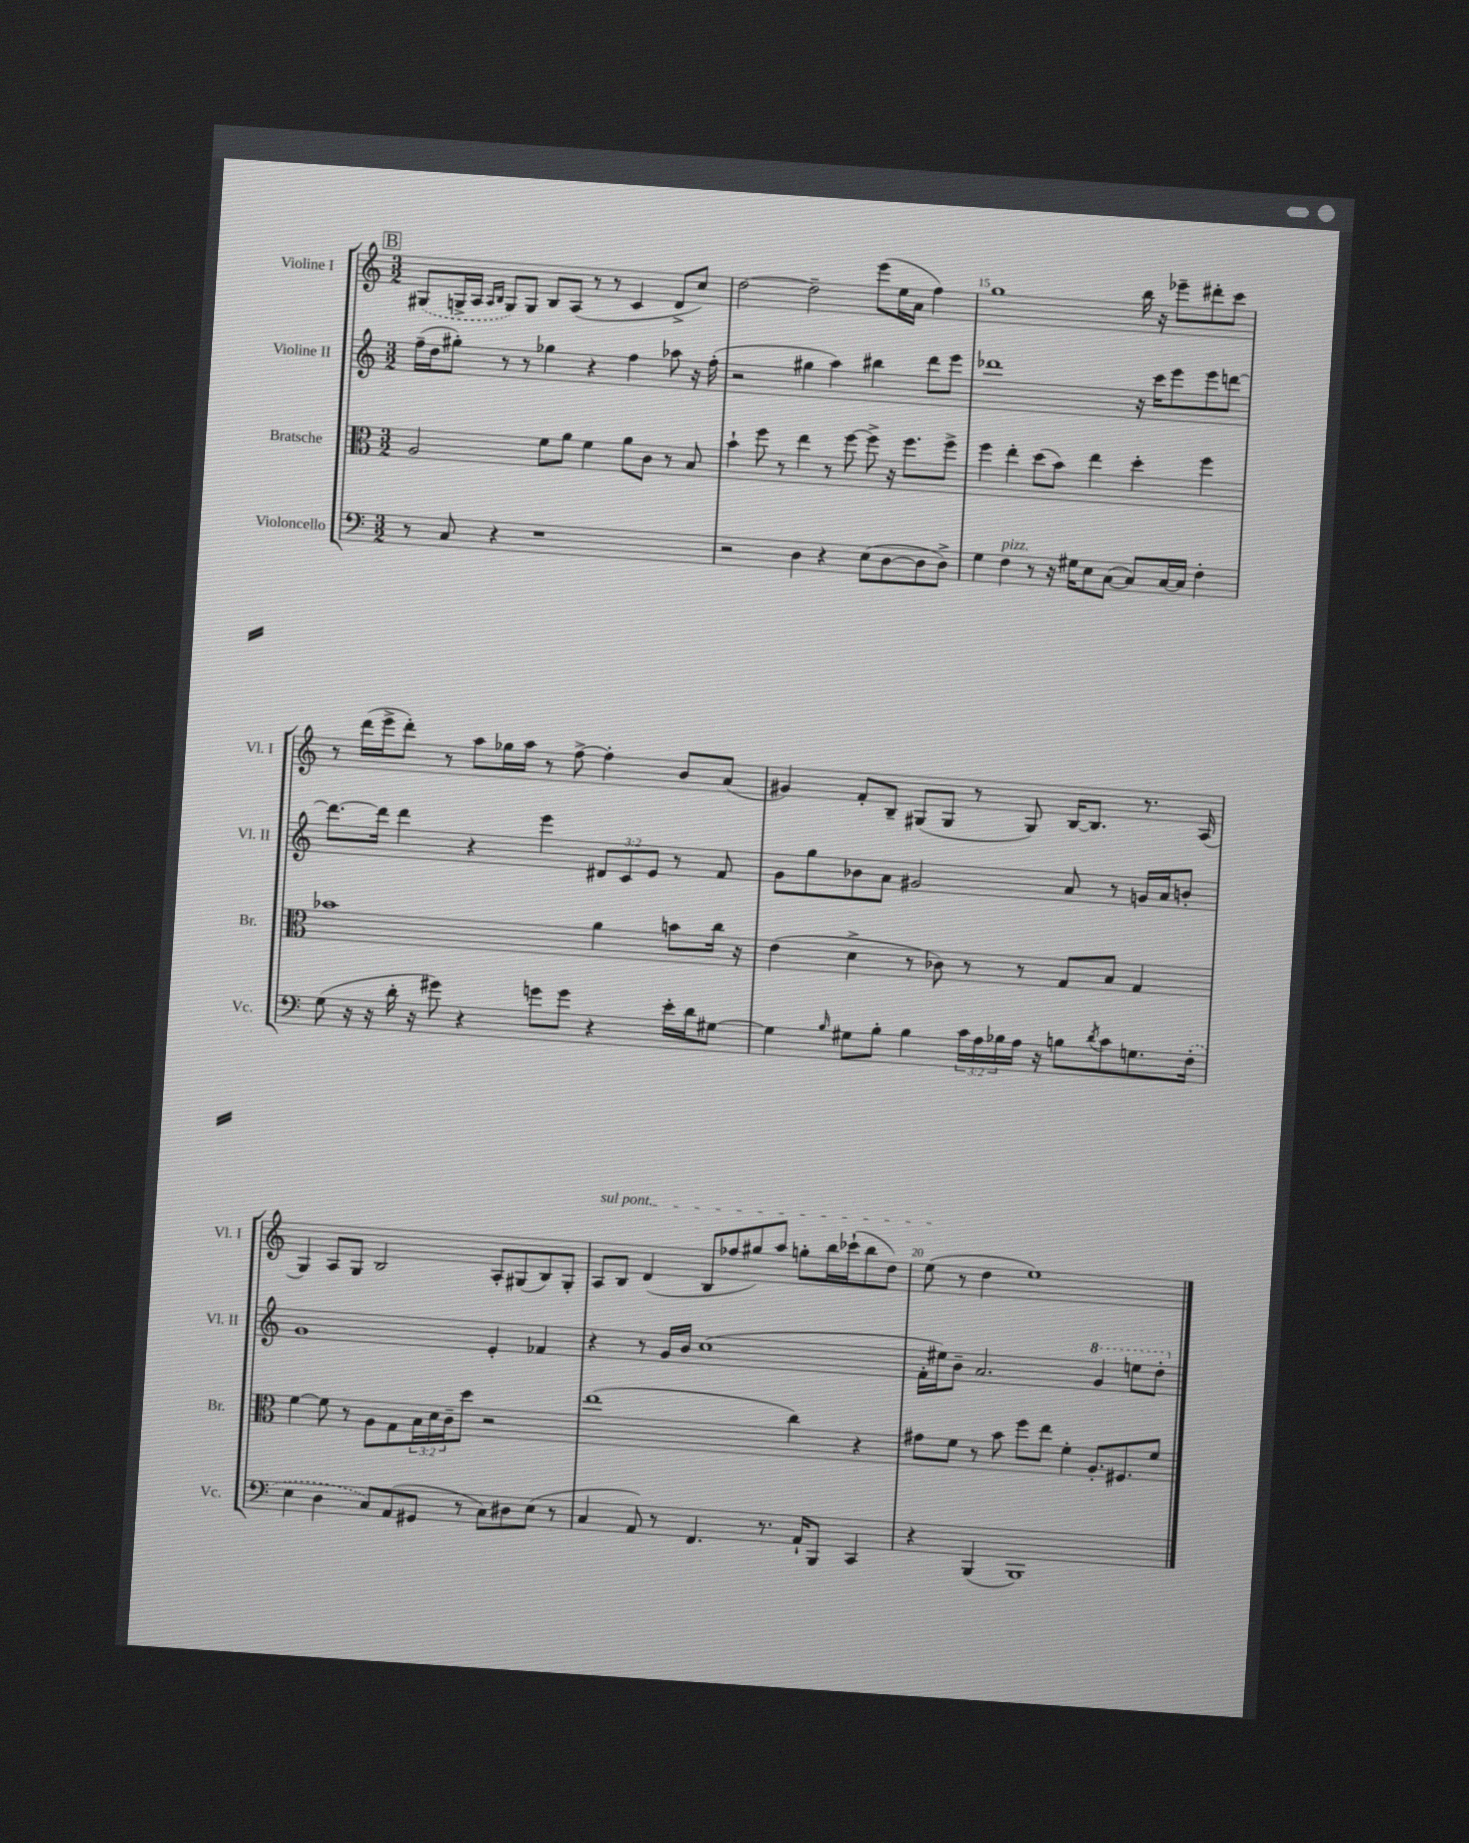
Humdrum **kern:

**kern	**kern	**kern	**kern
*staff4	*staff3	*staff2	*staff1
*clefF4	*clefC3	*clefG2	*clefG2
*k[]	*k[]	*k[]	*k[]
*M3/2	*M3/2	*M3/2	*M3/2
8r	2A	(16ff~	(8G#
.	.	16dd	.
8C	.	8gg#')	16G^
.	.	.	16A
.	.	.	16qqA
.	.	.	16qqB
4r	.	8r	8G)
.	.	8r	8G
1r	8f	4gg-	8B
.	8a	.	(8A
.	4f	4r	8r
.	.	.	8r
.	8a	4ff	4c
.	8c	.	.
.	8r	8aa-	8d^
.	8B	16r	8cc)
.	.	(16ff'	.
=	=	=	=
2r	4b`	2r	[2dd
.	8ff	.	.
.	8r	.	.
4D	4ee	4gg#	2dd~]
4r	8r	4aa)	.
.	[8ff	.	.
(8E	8ff^]	4bb#	(8eee
[8D	16r	.	16ee
.	8.ff	.	16a
8D]	.	8ddd	4ff)
8D^)	8ff^	8eee	.
=	=	=	=
4G	4ff	1ddd-	1gg
4F	4ee'	.	.
8r	(8dd	.	.
16r	8b)	.	.
16G#	.	.	.
8E	4ee	.	.
([8C	.	.	.
8C])	4dd'	16r	16bb
.	.	16ccc	16r
[16C	.	8eee	8eee-~
16C]	.	.	.
4F'	4ff	8eee	8ddd#'
.	.	[8ddd	8ccc
=	=	=	=
(8G	1b-	8.ddd_	8r
16r	.	.	(16ddd
16r	.	16ddd]	16eee^
16d'	.	4ddd	8ddd')
16r	.	.	.
8g#)	.	.	8r
4r	.	4r	8aa
.	.	.	16gg-
.	.	.	16aa
8g	.	4eee	8r
8g	.	.	[8ff^
4r	4a	12d#	4ff']
.	.	12c	.
.	.	12e	.
16e'	8b	8r	8b
16d	.	.	.
[8G#	16cc	8f	(8a
.	16r	.	.
=	=	=	=
4G#]	(4e	8g	4g#)
.	.	8gg	.
16qqB	.	.	.
8G#	4d^	8b-	8f'
8B'	.	8a	8B~
4B	8r	2g#	(8G#
.	8c-)	.	8G#
24c	8r	.	8r
24A	.	.	.
24B-	.	.	.
16A	8r	.	8G#)
16r	.	.	.
8B	8G	8a	[16B
.	.	.	8.B]
8qd	.	.	.
8c	8B	8r	.
8.G	4G	16g	8.r
.	.	16a	.
.	.	8b'	.
(16F'	.	.	(16A
=	=	=	=
4E	[4f	1g	4G)
4D	8f]	.	8A
.	8r	.	8G
8C)	8A	.	2B
(8AA	8G	.	.
8GG#	24B	.	.
.	24d	.	.
.	24c~	.	.
8r	8dd	.	.
8C)	2r	4e'	8A'
8D#	.	.	(8G#
(8E	.	4f-	8B)
8r	.	.	8G#'
=	=	=	=
4C	(1ee	4r	8A
.	.	.	8B
8AA)	.	8r	(4d
8r	.	16g	.
.	.	16b	.
4.FF	.	(1cc	8B
.	.	.	8ff-
.	.	.	8gg#)
8.r	.	.	8aa
.	4cc)	.	8gg'
16AA`	.	.	.
8BBB	.	.	16bb
.	.	.	(16ccc-`
4CC	4r	.	8bb
.	.	.	8dd)
=	=	=	=
4r	8g#	16f'	(8ee
.	.	16ee#)	.
.	8f	8b~	8r
(4BBB	8r	2.a	4dd
.	8b	.	.
1BBB)	8ff	.	1ee)
.	8ee	.	.
.	4f'	.	.
.	8.A'	4gg	.
.	8.F#	.	.
.	.	8eee	.
.	8f	8ddd'	.
==	==	==	==
*-	*-	*-	*-
